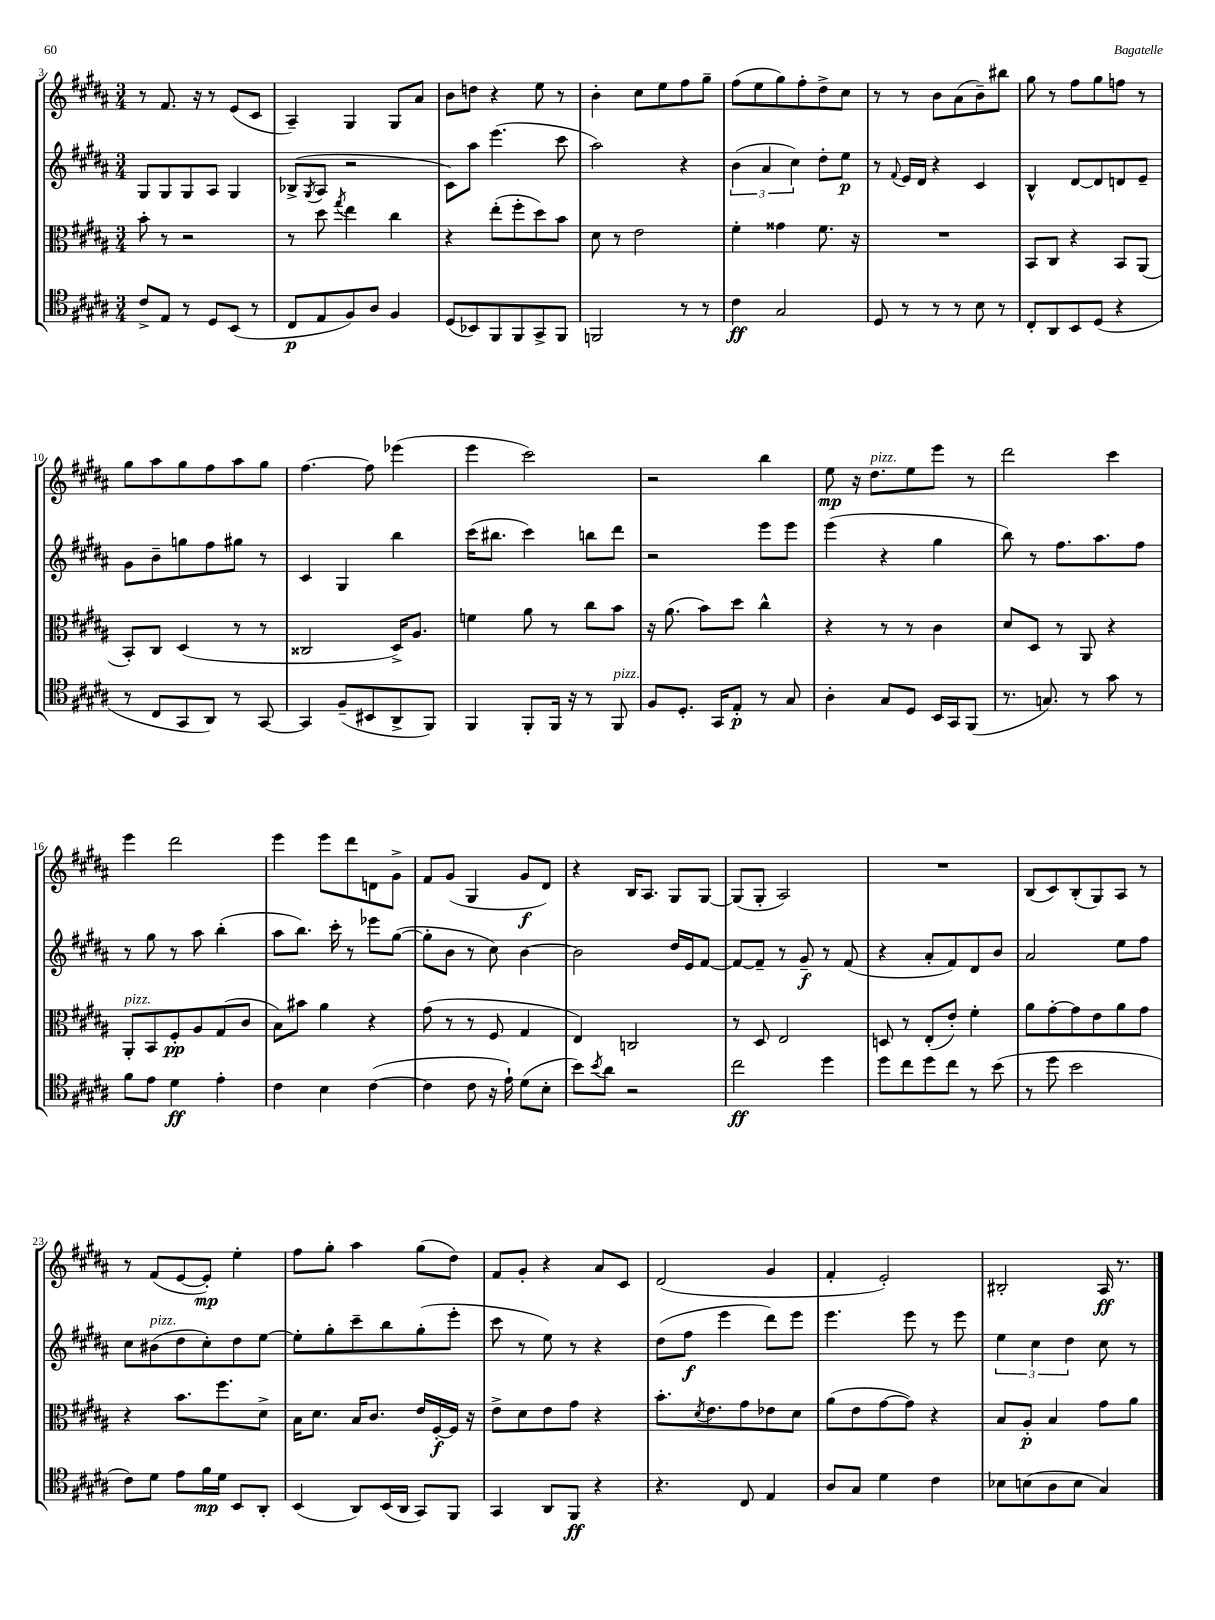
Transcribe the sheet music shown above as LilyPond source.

<<
\new StaffGroup <<
\new Staff = "s0" {
    \clef treble \key b \major \numericTimeSignature \time 3/4
    r8 fis'8. r16 r8 e'8( cis'8 |
    ais4--) gis4 gis8 ais'8 |
    b'8 d''8 r4 e''8 r8 |
    b'4-. cis''8 e''8 fis''8 gis''8-- |
    fis''8( e''8 gis''8) fis''8-. dis''8-> cis''8 |
    r8 r8 b'8 ais'8( b'8--) bis''8 |
    gis''8 r8 fis''8 gis''8 f''8 r8 |
    gis''8 ais''8 gis''8 fis''8 ais''8 gis''8 |
    fis''4.~ fis''8 ees'''4( |
    e'''4 cis'''2) |
    r2 b''4 |
    e''8\mp r16 dis''8.^\markup { \italic "pizz." } e''8 e'''8 r8 |
    dis'''2 cis'''4 |
    e'''4 dis'''2 |
    e'''4 e'''8 dis'''8 d'8 gis'8-> |
    fis'8 gis'8( gis4 gis'8\f dis'8) |
    r4 b16 ais8. gis8 gis8~ |
    gis8( gis8-. ais2) |
    R2. |
    b8( cis'8) b8-.( gis8) ais8 r8 |
    r8 fis'8( e'8~ e'8-.\mp) e''4-. |
    fis''8 gis''8-. ais''4 gis''8( dis''8) |
    fis'8 gis'8-. r4 ais'8 cis'8 |
    dis'2( gis'4 |
    fis'4-. e'2-.) |
    bis2-. ais16\ff r8. \bar "|." |
}
\new Staff = "s1" {
    \clef treble \key b \major \numericTimeSignature \time 3/4
    gis8 gis8 gis8 ais8 gis4 |
    bes8->( \acciaccatura { gis8 } ais8 r2 |
    cis'8) ais''8 e'''4.( cis'''8 |
    ais''2) r4 |
    \tuplet 3/2 { b'4( ais'4 cis''4) } dis''8-. e''8\p |
    r8 \appoggiatura { fis'8 } e'16 dis'16 r4 cis'4 |
    b4-^ dis'8~ dis'8 d'8 e'8-- |
    gis'8 b'8-- g''8 fis''8 gis''8 r8 |
    cis'4 gis4 b''4 |
    cis'''16( bis''8. cis'''4) b''8 dis'''8 |
    r2 e'''8 e'''8 |
    e'''4( r4 gis''4 |
    b''8) r8 fis''8. ais''8. fis''8 |
    r8 gis''8 r8 ais''8 b''4-.( |
    ais''8 b''8.) cis'''16-. r8 ees'''8 gis''8~( |
    gis''8-. b'8 r8 cis''8) b'4~ |
    b'2 dis''16 e'16 fis'8~ |
    fis'8~ fis'8-- r8 gis'8--\f r8 fis'8( |
    r4 ais'8-. fis'8) dis'8 b'8 |
    ais'2 e''8 fis''8 |
    cis''8 bis'8^\markup { \italic "pizz." }( dis''8 cis''8-.) dis''8 e''8~ |
    e''8-. gis''8-. cis'''8-- b''8 gis''8-.( e'''8-. |
    cis'''8 r8 e''8) r8 r4 |
    dis''8( fis''8\f e'''4 dis'''8) e'''8 |
    e'''4. e'''8 r8 e'''8 |
    \tuplet 3/2 { e''4 cis''4 dis''4 } cis''8 r8 \bar "|." |
}
\new Staff = "s2" {
    \clef alto \key b \major \numericTimeSignature \time 3/4
    b'8-. r8 r2 |
    r8 dis''8 \acciaccatura { gis''8 } e''4 cis''4 |
    r4 e''8-.( fis''8-. dis''8) b'8 |
    dis'8 r8 e'2 |
    fis'4-. gisis'4 fis'8. r16 |
    R2. |
    b,8 cis8 r4 b,8 ais,8( |
    b,8-.) cis8 dis4( r8 r8 |
    cisis2 dis16->) ais8. |
    f'4 ais'8 r8 cis''8 b'8 |
    r16 ais'8.( b'8) dis''8 cis''4-^ |
    r4 r8 r8 cis'4 |
    dis'8 dis8 r8 ais,8 r4 |
    ais,8-.^\markup { \italic "pizz." } b,8 fis8-.\pp ais8 gis8( cis'8 |
    b8) bis'8 ais'4 r4 |
    gis'8( r8 r8 fis8 gis4 |
    e4) c2 |
    r8 dis8 e2 |
    d8 r8 e8-.( e'8-.) fis'4-. |
    ais'8 gis'8~-. gis'8 e'8 ais'8 gis'8 |
    r4 b'8. fis''8. dis'8-> |
    b16 dis'8. b16 cis'8. e'16 fis16~-.\f fis16 r16 |
    e'8-> dis'8 e'8 gis'8 r4 |
    b'8.-. \acciaccatura { dis'8 } e'8. gis'8 ees'8 dis'8 |
    ais'8( e'8 gis'8~ gis'8) r4 |
    b8 ais8-.\p b4 gis'8 ais'8 \bar "|." |
}
\new Staff = "s3" {
    \clef tenor \key b \major \numericTimeSignature \time 3/4
    cis'8-> e8 r8 dis8 b,8( r8 |
    cis8\p e8 fis8) ais8 fis4 |
    dis8( bes,8) fis,8 fis,8 gis,8-> fis,8 |
    f,2 r8 r8 |
    cis'4\ff gis2 |
    dis8 r8 r8 r8 b8 r8 |
    cis8-. ais,8 b,8 dis8( r4 |
    r8 cis8 gis,8 ais,8) r8 gis,8~ |
    gis,4 fis8--( bis,8 ais,8-> fis,8) |
    fis,4 fis,8-. fis,16 r16 r8 fis,8^\markup { \italic "pizz." } |
    fis8 dis8.-. gis,16 e8-.\p r8 gis8 |
    ais4-. gis8 dis8 b,16 gis,16 fis,8( |
    r8. g8.) r8 gis'8 r8 |
    fis'8 e'8 dis'4\ff e'4-. |
    cis'4 b4 cis'4~( |
    cis'4 cis'8 r16 e'16-!) dis'8( b8-. |
    b'8) \acciaccatura { b'8 } ais'8 r2 |
    cis''2\ff dis''4 |
    dis''8 cis''8 dis''8 cis''8 r8 b'8( |
    r8 dis''8 b'2 |
    cis'8) dis'8 e'8 fis'16\mp dis'16 b,8 ais,8-. |
    b,4( ais,8) b,16( ais,16 gis,8) fis,8 |
    gis,4 ais,8 fis,8\ff r4 |
    r4. cis8 e4 |
    ais8 gis8 dis'4 cis'4 |
    bes8 b8( ais8 b8 gis4) \bar "|." |
}
>>
>>
\layout { \context { \Score currentBarNumber = #3 } }
